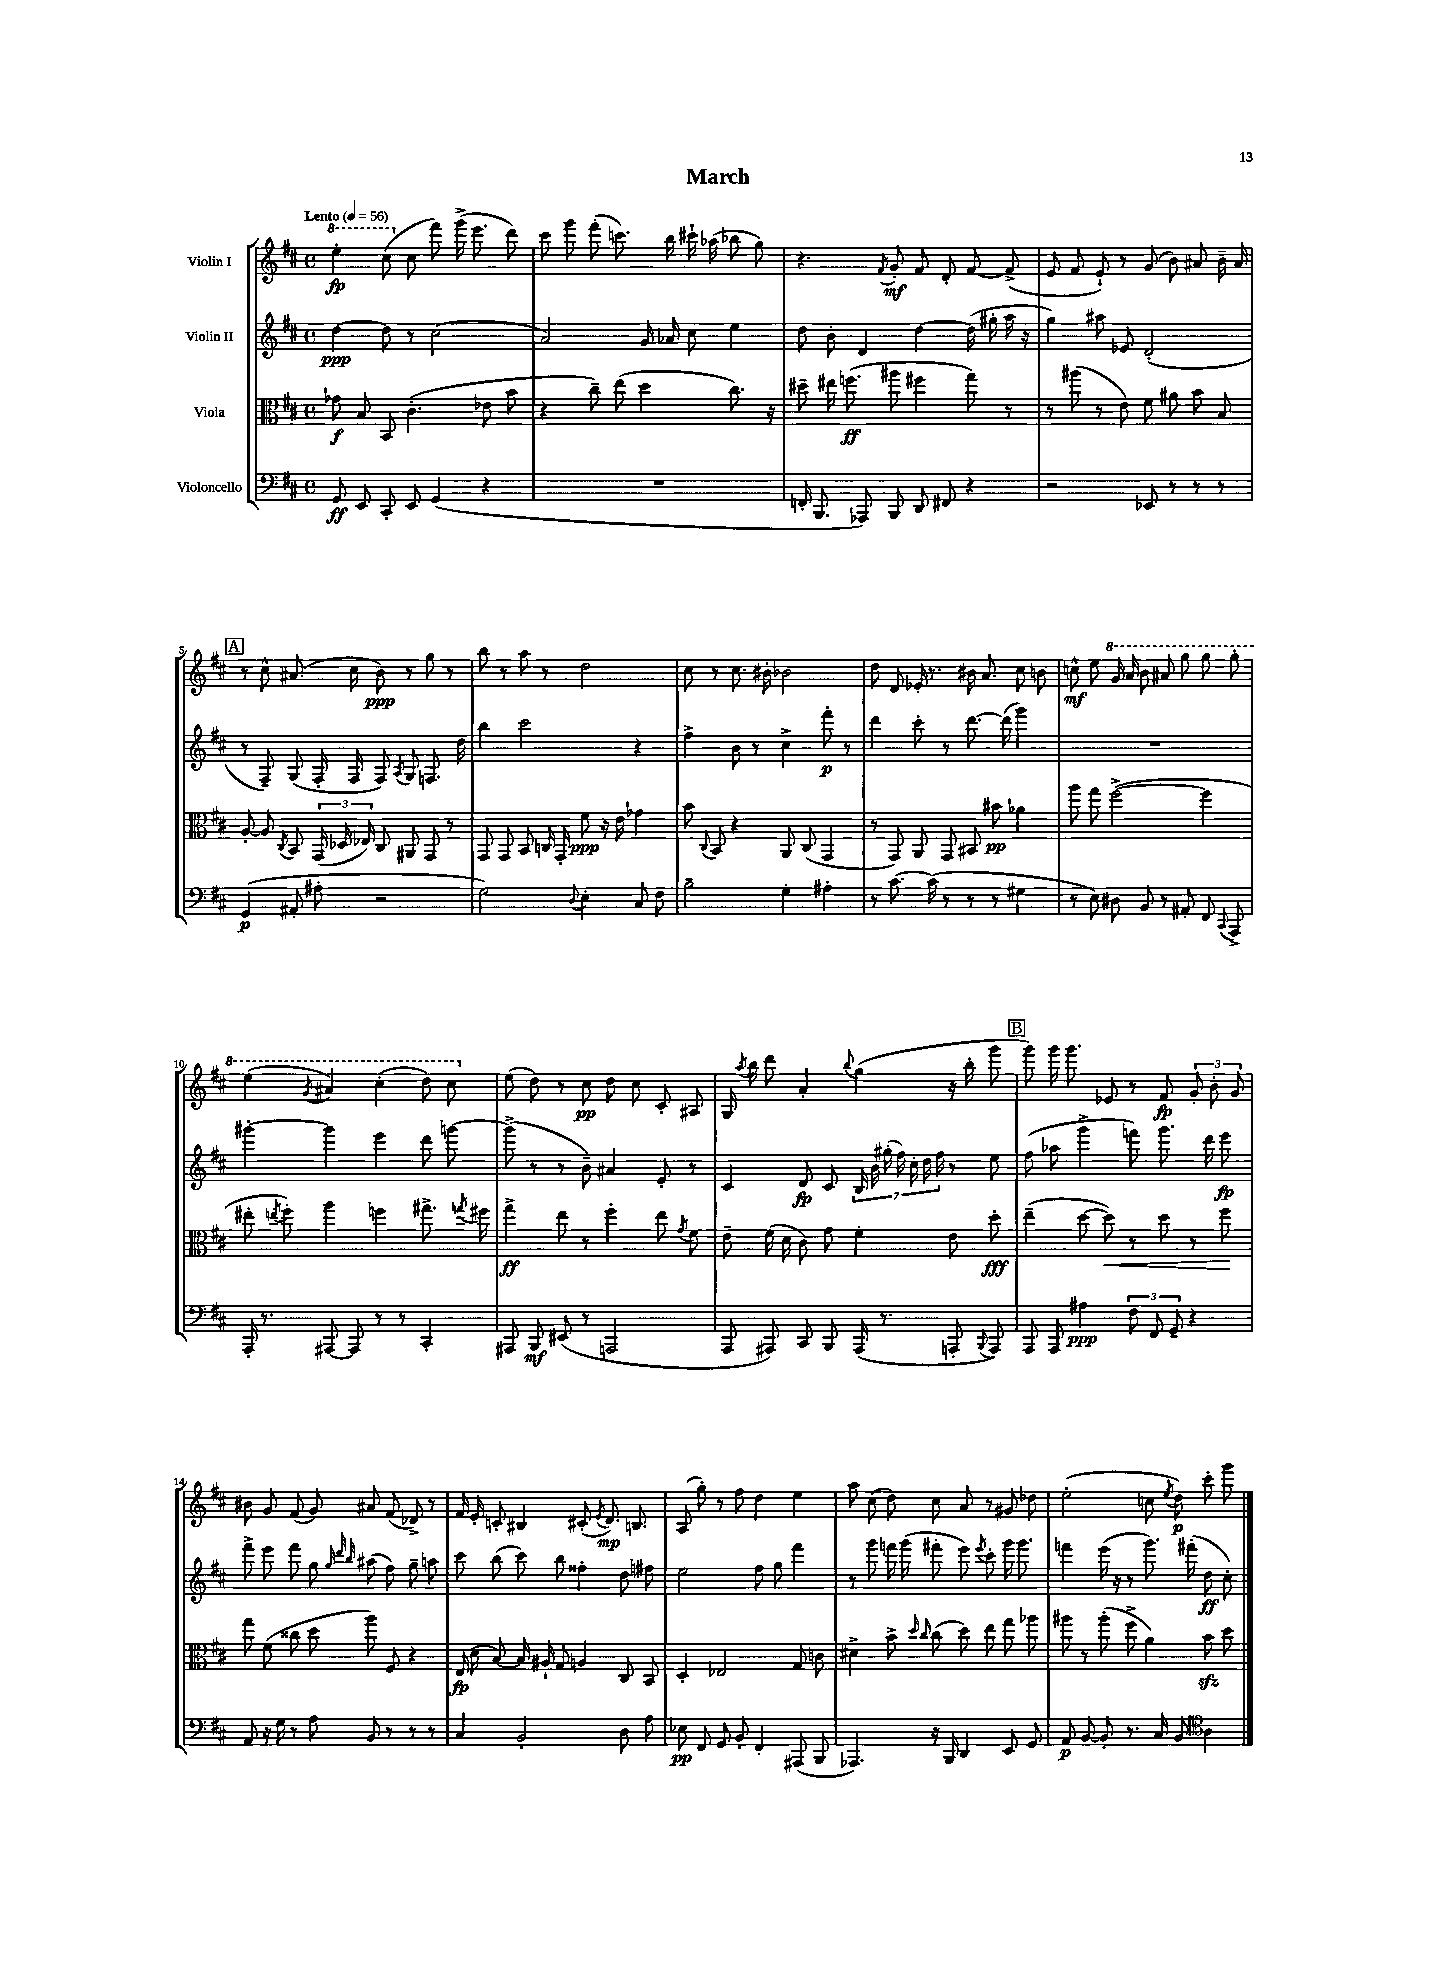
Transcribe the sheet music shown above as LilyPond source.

\header { title = "March" }
<<
\new StaffGroup <<
\new Staff = "s0" \with { instrumentName = "Violin I" } {
    \clef treble \key d \major \defaultTimeSignature \time 4/4 \tempo "Lento" 4 = 56
    \autoBeamOff \ottava #1 e'''4-.\fp cis'''8( \ottava #0 cis''8 fis'''8) g'''16->( e'''8. d'''8) |
    cis'''8 g'''8 fis'''8-.( c'''8.) b''16 cis'''16-! aes''16( bes''8 g''8) |
    r4. \acciaccatura { fis'8 } g'8-.\mf fis'8 d'8-. fis'8~ fis'8->( |
    e'8 fis'8 e'8-!) r8 g'8( b'8) ais'8 b'16-- ais'16 |
    \mark \markup { \box "A" } r8 cis''8-^ ais'8.( cis''16 b'8\ppp) r8 g''8 r8 |
    b''8 r8 a''8 r8 d''2 |
    cis''8 r8 cis''8. bis'16-. bes'2 |
    d''8 d'8 ees'16-. r8. bis'16 a'8. cis''8 b'8 |
    c''8-^\mf e''8 \ottava #1 g''16 a''16 b''8 ais''8 g'''8 g'''8 g'''8-. |
    e'''4( \acciaccatura { g''8 } ais''4) cis'''4-.( d'''8) cis'''8 \ottava #0 |
    e''8( d''8) r8 cis''8\pp d''8 cis''8 cis'8-. ais8 |
    g16 \acciaccatura { a''8 } b''16 d'''8 a'4-. \appoggiatura { b''8 } g''4( r16 b''16-. g'''8 |
    \mark \markup { \box "B" } g'''8) g'''16 g'''8. ees'8 r8 fis'8\fp \tuplet 3/2 { g'8-. b'8-. g'8 } |
    bis'8 g'8 fis'8( g'8) ais'8 fis'8( des'8->) r8 |
    fis'16 e'16-. c'8-. bis4 cis'8-.( \acciaccatura { e'8 } d'8.\mp) b8. |
    a8( g''8-.) r8 fis''8 d''4 e''4 |
    a''8 cis''8( d''8) cis''8 a'8 r8 gis'8 des''8 |
    e''2-.( c''8 \acciaccatura { e''8 } d''8\p) cis'''8-. g'''8 \bar "|." |
}
\new Staff = "s1" \with { instrumentName = "Violin II" } {
    \clef treble \key d \major \defaultTimeSignature \time 4/4
    \autoBeamOff d''4~\ppp d''8 r8 cis''2( |
    a'2) g'16 aes'16 cis''8 e''4 |
    d''8 b'8-. d'4 d''4~ d''16( gis''16-. a''16 r16 |
    g''4) ais''8 ees'8 d'2-.( |
    \mark \markup { \box "A" } r8 fis8--) g8( fis16-. fis16 fis8) \acciaccatura { a8 } g8 f8. d''16 |
    b''4 cis'''2 r4 |
    fis''4-> b'8 r8 cis''4-> fis'''8-.\p r8 |
    d'''4 cis'''8-. r8 d'''8.~ d'''16( g'''4) |
    R1 |
    gis'''4~-. gis'''4 e'''4 d'''8 g'''8~ |
    g'''8->( r8 r8 b'8--) ais'4 e'8-. r8 |
    cis'4 d'8\fp cis'8 \tuplet 7/4 { b16 b'16 gis''16-.( fis''16) cis''16-. d''16 fis''16 } r8 e''8 |
    \mark \markup { \box "B" } fis''8( aes''8 g'''4-> f'''8) g'''8. d'''16 e'''8\fp |
    fis'''8-> e'''8 fis'''8 g''8 \grace { g''32 d'''32 b''32 } ais''8( fis''8) g''8-- a''8 |
    cis'''8 b''8( cis'''8) b''8 fisis''4-. d''8 fis''8 |
    e''2 fis''8 g''8 fis'''4 |
    r8 g'''8 f'''16 g'''16( fis'''8-. e'''8) \acciaccatura { e'''8 } cis'''8-. g'''16 g'''8. |
    f'''4 e'''16( r16 r8 g'''8.) fis'''16-.( d''8\ff cis''8-.) \bar "|." |
}
\new Staff = "s2" \with { instrumentName = "Viola" } {
    \clef alto \key d \major \defaultTimeSignature \time 4/4
    \autoBeamOff ges'8\f b8 b,8 cis'4.-.( ees'8 b'8 |
    r4 cis''8--) e''8( d''4 cis''8.) r16 |
    dis''8-- eis''16 f''8.\ff( ais''8 fis''4 g''8) r8 |
    r8 ais''8( r8 e'8) fis'8 ais'8 b'8 b8 |
    \mark \markup { \box "A" } a8~-. a8 \acciaccatura { cis8 } b,8 \tuplet 3/2 { g,16( des16 ees16) } cis8 ais,8 g,8 r8 |
    g,8 g,8 b,8 c16 g,16-. fis'8\ppp r16 e'16 ges'4 |
    b'8 \appoggiatura { cis8 } b,8 r4 a,8 cis8( g,4 |
    r8 g,8) a,8 g,8 bis,8 bis'8\pp aes'4 |
    a''8 g''8 fis''2~->( fis''4 |
    eis''8-. \acciaccatura { e''8 } fis''8-.) a''4 f''4 gis''8.-> \acciaccatura { g''8 } fis''16 |
    g''4->\ff e''8 r8 fis''4-. e''8 \acciaccatura { g'8 } fis'8 |
    e'8-- fis'16( d'16 cis'8) g'8 fis'4-. e'8 d''8-.\fff |
    \mark \markup { \box "B" } e''4--( d''8~ d''8\<) r8 d''8 r8 fis''8\! |
    g''8 fis'8( cisis''8 d''8 a''8) fis8 r4 |
    e16\fp( d'16 b8~) b16 ais16-! g8 a4 cis8 b,8 |
    d4-. ees2 g8 c'8 |
    dis'4-> b'8-> \grace { d''16 cis''16 } cis''8( d''8) e''8 g''8 aes''8 |
    ais''8 r8 ais''8-.( fis''8-> a'4) b'8\sfz d''8 \bar "|." |
}
\new Staff = "s3" \with { instrumentName = "Violoncello" } {
    \clef bass \key d \major \defaultTimeSignature \time 4/4
    \autoBeamOff g,8\ff e,8 cis,8-. e,8 g,4( r4 |
    R1 |
    f,16-. b,,8. aes,,8) b,,8 d,8 fis,8 r4 |
    r2 ees,8 r8 r8 r8 |
    \mark \markup { \box "A" } g,4\p( ais,8-. ais8-. r2 |
    g2) \appoggiatura { d8 } e4-. cis8 fis8 |
    b2-- g4-. ais4-. |
    r8 cis'8.~ cis'16( r8 r8 r8 gis4 |
    r8 e8) dis8 b,8 r8 ais,8-. fis,8 \appoggiatura { cis,8 } a,,8-> |
    a,,16-. r8. ais,,8~ ais,,8 r8 r8 cis,4-. |
    ais,,8 b,,8\mf eis,8( r8 a,,2 |
    a,,8 ais,,8) cis,8 b,,8 ais,,16( r8. a,,8-. \appoggiatura { b,,8 } a,,8) |
    \mark \markup { \box "B" } a,,8 a,,8 ais4\ppp \tuplet 3/2 { fis8 fis,8 g,8-- } r4 |
    a,8 r16 g16 r8 a8 b,8 r8 r8 r8 |
    cis4 b,2-. d8 a8 |
    ees8\pp fis,8 g,8 b,8-. fis,4-. ais,,8( b,,8 |
    aes,,4.) r16 b,,16 d,4 e,8 g,8 |
    a,8\p b,8~ b,8-. r8. cis16 b,8 \clef tenor a4 \bar "|." |
}
>>
>>
